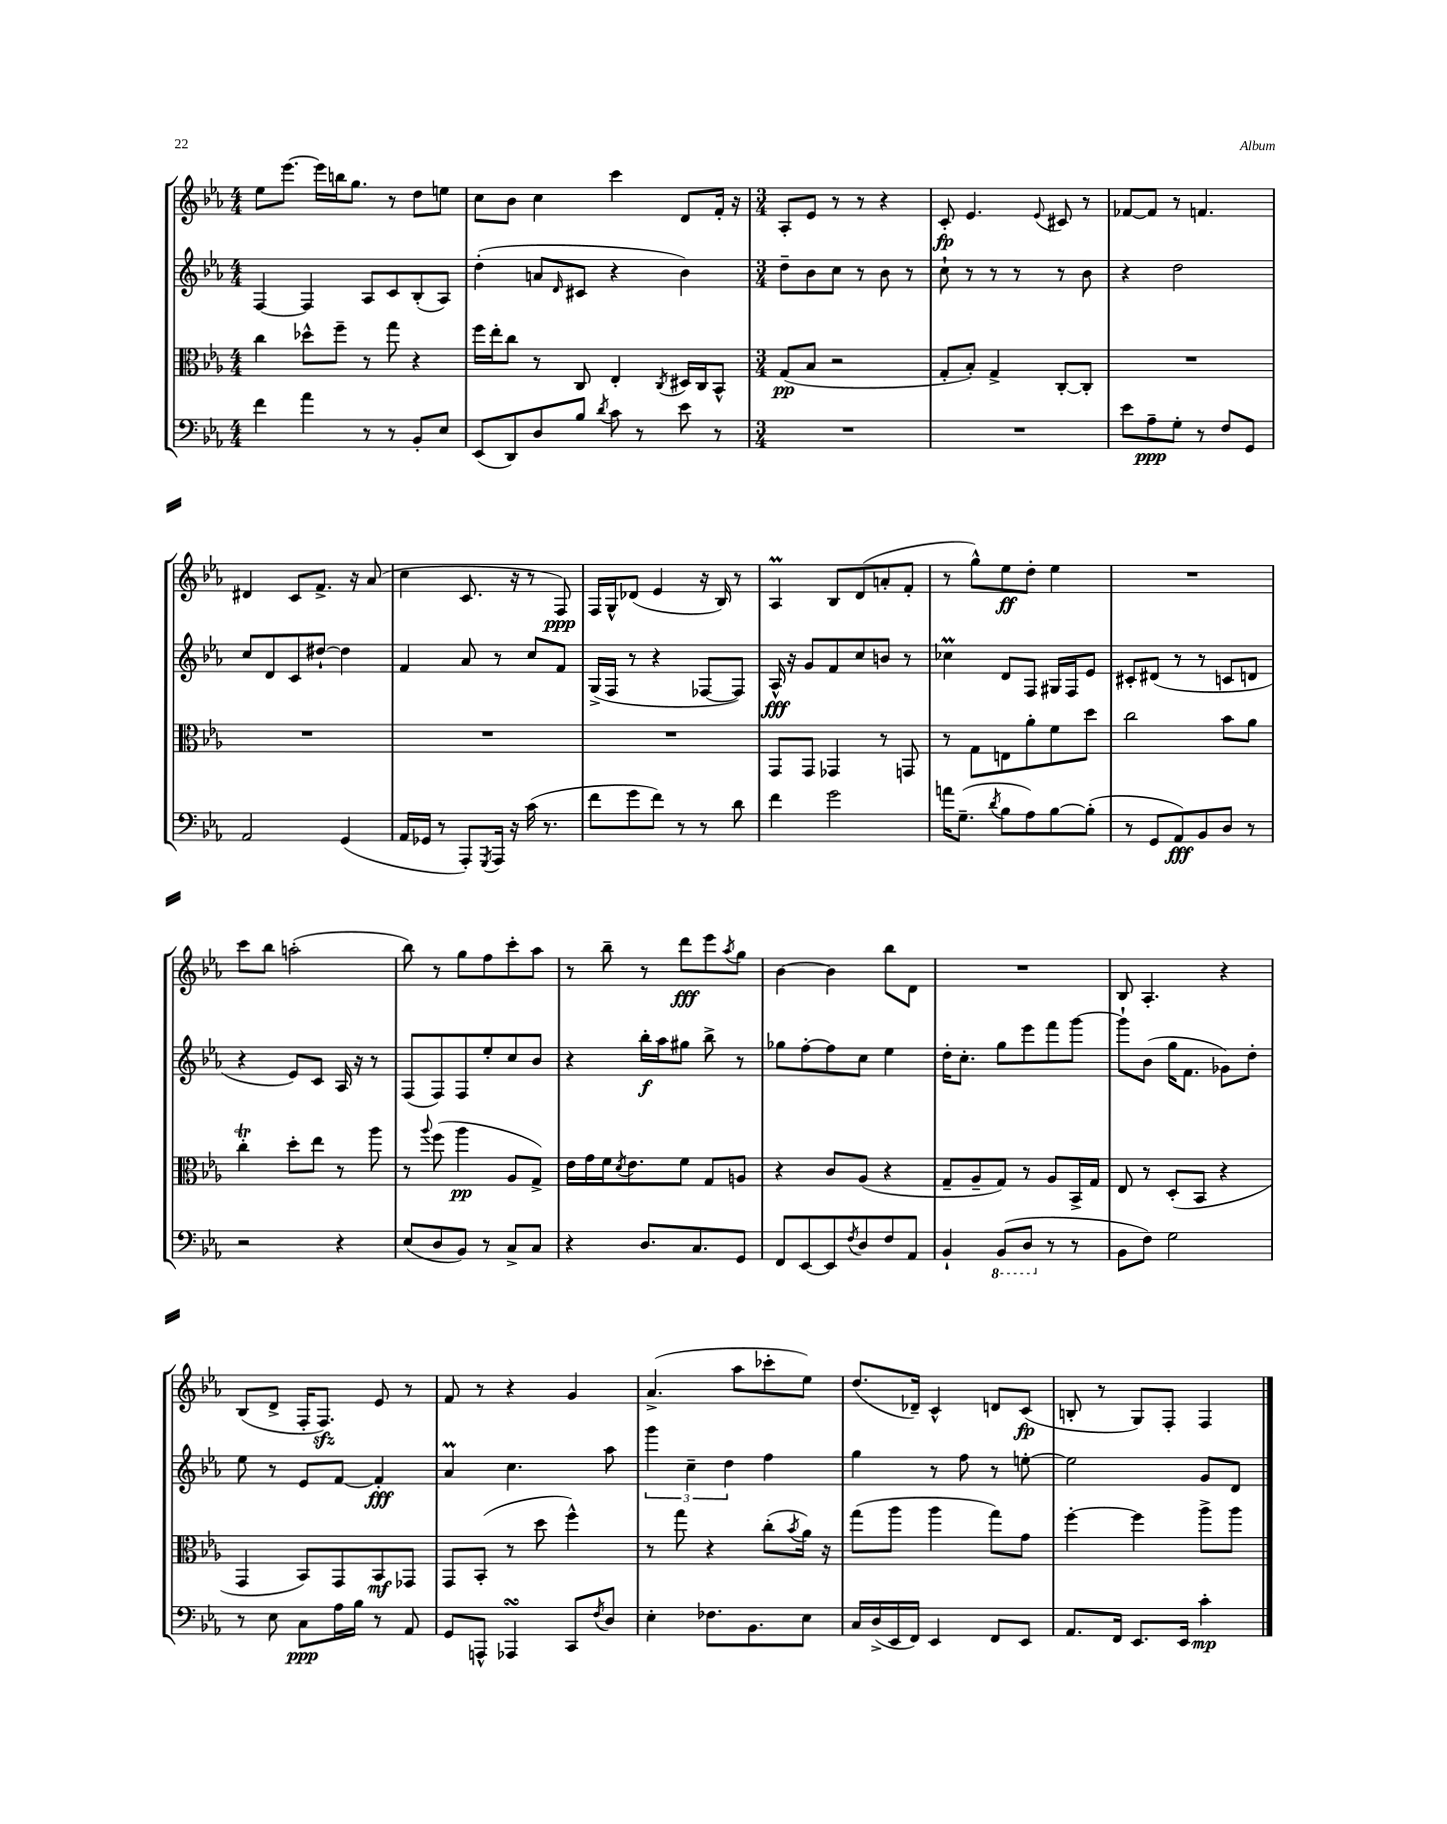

**kern	**kern	**kern	**kern
*staff4	*staff3	*staff2	*staff1
*clefF4	*clefC3	*clefG2	*clefG2
*k[b-e-a-]	*k[b-e-a-]	*k[b-e-a-]	*k[b-e-a-]
*M4/4	*M4/4	*M4/4	*M4/4
4f	4cc	[4F	8ee-
.	.	.	[8.eee-
4a-	8dd-^^	4F]	.
.	.	.	16eee-]
.	8ff~	.	16bb
.	.	.	8.gg
8r	8r	8A-	.
8r	8gg	8c	8r
8BB-'	4r	(8B-'	8dd
8E-	.	8A-)	8ee
=	=	=	=
(8EE-	16ff	(4dd'	8cc
.	16ee-'	.	.
8DD)	8cc	.	8b-
8D	8r	8a	4cc
.	.	16qqd	.
8B-	8C	8c#	.
8qd	.	.	.
8c	4E-'	4r	4ccc
8r	.	.	.
.	8qC	.	.
8e-	16D#	4b-)	8d
.	16C	.	.
8r	8BB-^^	.	16f'
.	.	.	16r
=	=	=	=
*M3/4	*M3/4	*M3/4	*M3/4
2.r	(8G	8dd~	8A-'
.	8B-	8b-	8e-
.	2r	8cc	8r
.	.	8r	8r
.	.	8b-	4r
.	.	8r	.
=	=	=	=
2.r	8G'	8cc`	8c'
.	8B-')	8r	4.e-
.	4G^	8r	.
.	.	8r	.
.	.	.	8qqe-
.	[8C'	8r	8c#
.	8C']	8b-	8r
=	=	=	=
8e-	2.r	4r	[8f-
8A-~	.	.	8f-]
8G'	.	2dd	8r
8r	.	.	4.f
8F	.	.	.
8GG	.	.	.
=	=	=	=
2AA-	2.r	8cc	4d#
.	.	8d	.
.	.	8c	8c
.	.	[8dd#`	8.f^
(4GG	.	4dd#]	.
.	.	.	16r
.	.	.	(8a-
=	=	=	=
16AA-	2.r	4f	4cc
16GG-	.	.	.
8r	.	.	.
8AAA-')	.	8a-	8.c
8qGGG	.	.	.
16AAA-	.	8r	.
16r	.	.	16r
(16c	.	8cc	8r
8.r	.	.	.
.	.	8f	8F)
=	=	=	=
8f	2.r	(16G^	16F
.	.	16F	16G^^
8g	.	8r	(8d-
8f)	.	4r	4e-
8r	.	.	.
8r	.	[8F-	16r
.	.	.	16B-)
8d	.	8F-])	8r
=	=	=	=
4f	8GG	16A-^^	4A-
.	.	16r	.
.	8GG	8g	.
2g	4GG-	8f	8B-
.	.	8cc	(8d
.	8r	8b	8a'
.	8GG	8r	8f'
=	=	=	=
16a	8r	4cc-	8r
(8.G~	.	.	.
.	8G	.	8gg^^)
8qd	.	.	.
8B-	8E	8d	8ee-
8A-)	8a-'	8F	8dd'
[8B-	8f	16G#	4ee-
.	.	16F	.
(8B-']	8dd	8e-	.
=	=	=	=
8r	2cc	8c#'	2.r
8GG	.	(8d#	.
8AA-)	.	8r	.
8BB-	.	8r	.
8D	8b-	8c	.
8r	8a-	8d	.
=	=	=	=
2r	4cc'	4r	8ccc
.	.	.	8bb-
.	8dd'	8e-)	(2aa'
.	8ee-	8c	.
4r	8r	16A-	.
.	.	16r	.
.	8aa-	8r	.
=	=	=	=
(8E-	8r	(8F	8bb-)
.	8qqaa-	.	.
8D	(8ff	8F)	8r
8BB-)	4aa-	8F	8gg
8r	.	8ee-'	8ff
8C^	8A-	8cc	8ccc'
8C	8G^)	8b-	8aa-
=	=	=	=
4r	16e-	4r	8r
.	16g	.	.
.	16f	.	8bb-~
.	8qd	.	.
.	8.e-	.	.
8.D	.	16bb-'	8r
.	.	16aa-	.
.	8f	8gg#	8ddd
8.C	.	.	.
.	8G	8bb-^	8eee-
.	.	.	8qaa-
8GG	8A	8r	8gg
=	=	=	=
8FF	4r	8gg-	[4b-
[8EE-	.	[8ff'	.
8EE-]	8c	8ff]	4b-]
8qF	.	.	.
8D	(8A-	8cc	.
8F	4r	4ee-	8bb-
8AA-	.	.	8d
=	=	=	=
4BB-`	8G~	16dd'	2.r
.	.	8.cc'	.
.	8A-~	.	.
(8BBB-	8G)	8gg	.
8DD	8r	8eee-	.
8r	8A-	8fff	.
8r	16BB-^	[8ggg	.
.	16G	.	.
=	=	=	=
8BB-	8E-	8ggg`]	8B-
8F)	8r	(8b-	4.A-'
2G	(8D'	16gg	.
.	.	8.f	.
.	8BB-	.	.
.	4r	8g-)	4r
.	.	8dd'	.
=	=	=	=
8r	4GG	8ee-	(8B-
8E-	.	8r	8d^
8C	8BB-)	8e-	16F'
.	.	.	8.F)
16A-	8GG	[8f	.
16B-	.	.	.
8r	8BB-	4f']	8e-
8AA-	8GG-	.	8r
=	=	=	=
8GG	8GG	4a-	8f
8AAA^^	(8BB-'	.	8r
4AAA-	8r	4.cc	4r
.	8dd	.	.
8CC	4ff^^)	.	4g
8qF	.	.	.
8D	.	8aa-	.
=	=	=	=
4E-'	8r	6ggg	(4.a-^
.	8gg	.	.
.	.	6cc~	.
8.F-	4r	.	.
.	.	6dd	.
.	.	.	8aa-
8.BB-	.	.	.
.	(8cc'	4ff	8ccc-'
.	8qb-	.	.
8E-	16a-)	.	8ee-)
.	16r	.	.
=	=	=	=
16C	(8gg	4gg	(8.dd
(16D^	.	.	.
16EE-	8aa-	.	.
16FF)	.	.	16d-~)
4EE-	4aa-	8r	4c^^
.	.	8ff	.
8FF	8gg)	8r	8d
8EE-	8g	[8ee'	(8c
=	=	=	=
8.AA-	[4ff'	2ee]	8B'
.	.	.	8r
16FF	.	.	.
8.EE-	4ff]	.	8G)
.	.	.	8F'
16EE-	.	.	.
4c'	8aa-^	8g	4F
.	8aa-	8d	.
==	==	==	==
*-	*-	*-	*-
